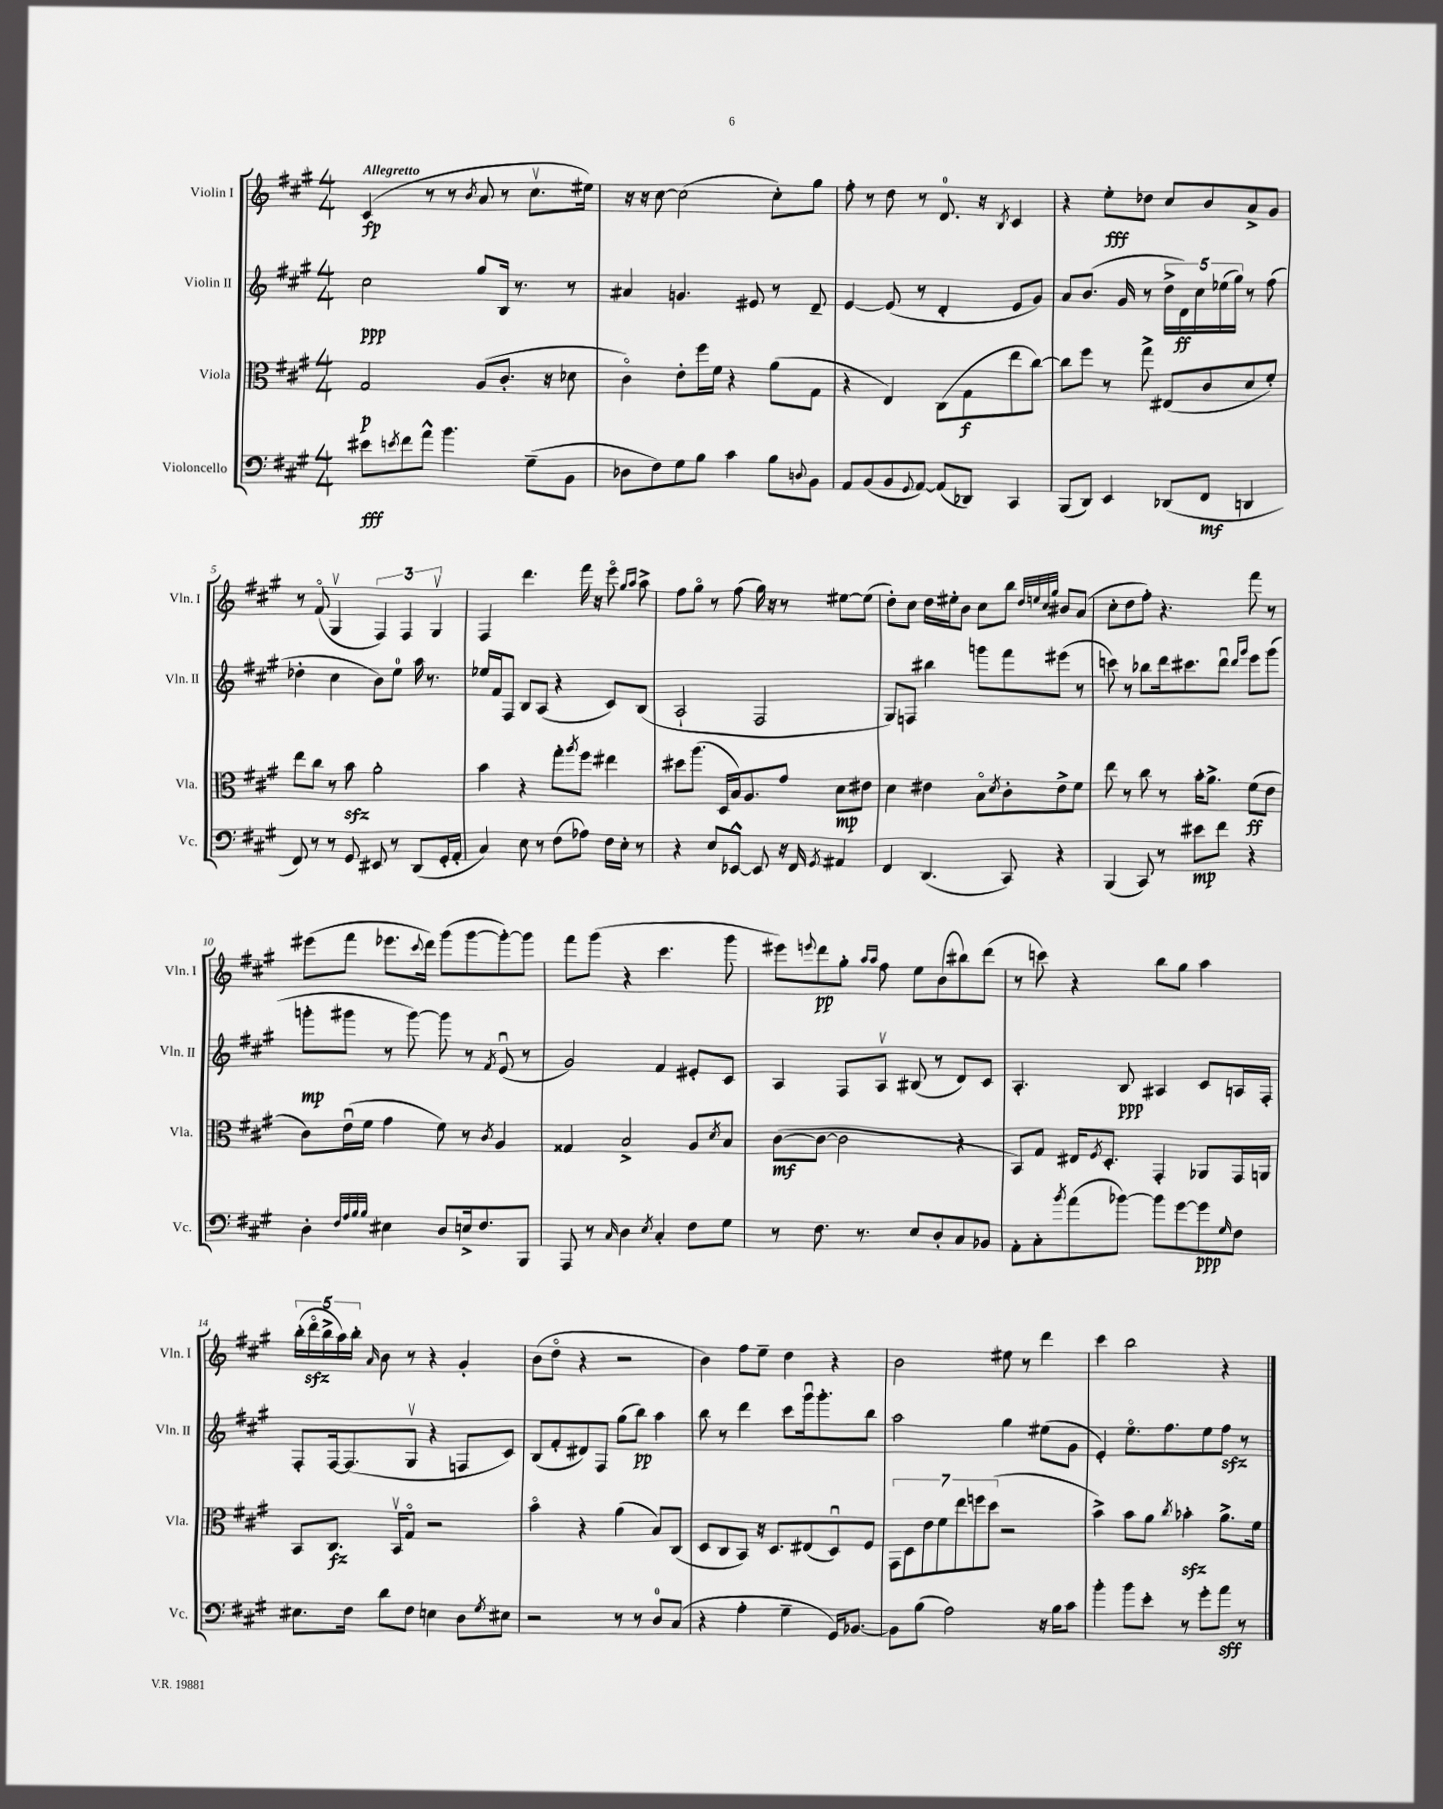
<<
\new StaffGroup <<
\new Staff = "s0" \with { instrumentName = "Violin I" shortInstrumentName = "Vln. I" } {
    \clef treble \key a \major \numericTimeSignature \time 4/4 \tempo "Allegretto"
    cis'4\fp( r8 r8 \acciaccatura { b'8 } a'8 r8 cis''8.\upbow eis''16) |
    r16 r16 cis''8~ cis''2( cis''8-.) gis''8 |
    fis''8-. r8 d''8 r8 d'8.-0 r16 \acciaccatura { b8 } cis'4 |
    r4 e''8-.\fff des''8 cis''8 b'8 a'8-> gis'8 |
    r8 fis'8\flageolet( gis4\upbow \tuplet 3/2 { fis4) fis4 gis4\upbow } |
    fis4 d'''4. fis'''16 r16 e'''8\flageolet \grace { gis''16 a''16 } a''8-> |
    fis''8 gis''8\flageolet r8 fis''8( gis''16) r16 r8 eis''8~ eis''8( |
    d''8-.) cis''8 d''16 eis''16-. b'8 cis''8 b''8 \grace { d''32 e''32 cis''32 gis''32 } bis'8 a'8( |
    cis''8-. d''8 fis''8-.) r4. fis'''8 r8 |
    eis'''8( fis'''8 ees'''8. \appoggiatura { cis'''8 } d'''16) gis'''8( gis'''8~ gis'''8~-.) gis'''8 |
    fis'''8 gis'''8( r4 cis'''4. gis'''8 |
    eis'''8) \appoggiatura { e'''8 } d'''8\pp gis''8-. \grace { a''16 a''16 } fis''8 e''8 b'8( bis''8) d'''8( |
    r8 c'''8) r4 b''8 gis''8 a''4 |
    \tuplet 5/4 { b''16-.( d'''16\flageolet\sfz b''16-> a''16) b''16-. } \grace { a'16 } b'8 r8 r4 gis'4-. |
    b'8( d''8\flageolet r4 r2 |
    b'4) fis''8 e''8-- d''4 r4 |
    b'2 eis''8 r8 d'''4 |
    cis'''4 b''2 r4 \bar "|." |
}
\new Staff = "s1" \with { instrumentName = "Violin II" shortInstrumentName = "Vln. II" } {
    \clef treble \key a \major \numericTimeSignature \time 4/4
    cis''2\ppp gis''8 b16 r8. r8 |
    ais'4 g'4. eis'8 r8 d'8-- |
    e'4~ e'8( r8 d'4-. e'8 gis'8) |
    a'8 b'8.( gis'16 r8 \tuplet 5/4 { d''16-> d'16\ff) cis''16 ees''16( gis''16) } r8 fis''8( |
    des''4-. cis''4 b'8) e''8-0 a''16 r8. |
    ees''16 fis'16 fis8 b8 a8( r4 cis'8) b8( |
    a2-! fis2 |
    gis8) f8 bis''4 g'''8 fis'''8 eis'''8( r8 |
    c'''8) r8 bes''8 d'''16 cis'''8. d'''8\downbow \grace { d'''16 gis'''16 } e'''8 gis'''8( |
    g'''8-.\mp gis'''8 r8 gis'''8~) gis'''8 r8 \acciaccatura { fis'8 } e'8\downbow( r8 |
    gis'2) fis'4 eis'8-. cis'8 |
    a4 fis8 a8\upbow bis8( r8 d'8) cis'8 |
    a4.-. b8\ppp ais4 cis'8 a16 fis16-. |
    fis8-. fis16~ fis8.( gis8\upbow r4 f8 cis'8) |
    b8( fis'8-. dis'8) fis8 gis''8( b''8\pp) a''4 |
    b''8 r8 d'''4 cis'''8 gis'''16\downbow gis'''8.-. b''8 |
    a''2 gis''4 eis''8( gis'8 |
    e'4-.) e''8.\flageolet fis''8. e''8 fis''8\sfz r8 \bar "|." |
}
\new Staff = "s2" \with { instrumentName = "Viola" shortInstrumentName = "Vla." } {
    \clef alto \key a \major \numericTimeSignature \time 4/4
    gis2\p a8( cis'8.-. r16 des'8 |
    cis'4\flageolet) e'8-. fis''16 fis'16 r4 a'8( gis8 |
    r4 e4) cis8( gis8\f e''8 cis''8~) |
    cis''8 fis''8 r8 gis''8-> eis8( cis'8 d'8 fis'8-.) |
    e''8 cis''8 r8 b'8\sfz a'2-. |
    b'4 r4 gis''8-. \acciaccatura { a''8 } fis''8 eis''4 |
    dis''8 a''8.( d16 b16) a8. gis'8 d'8\mp eis'8 |
    d'4 eis'4 b8\flageolet \acciaccatura { d'8 } cis'8-. eis'8-> fis'8 |
    e''8 r8 cis''8 r8 b'16-. a'8.-> fis'8\ff( e'8 |
    cis'8) e'16\downbow( fis'16 gis'4 fis'8) r8 \acciaccatura { cis'8 } a4 |
    gisis4 b2-> a8 \acciaccatura { d'8 } b8 |
    cis'8~\mf( cis'8~ cis'2 r4 |
    b,8) gis8 eis16 \acciaccatura { fis8 } d8.-. gis,4-. aes,8 gis,16 a,16 |
    b,8 cis8.\fz b,16\upbow gis8\flageolet r2 |
    b'4\flageolet r4 a'4( b8) cis8( |
    d8 cis8 b,8) r16 d8. eis8( d8\downbow) fis8 |
    \tuplet 7/4 { gis,8 d8 e'8 fis'8 e''8 f''8 d''8( } r2 |
    b'4->) b'8 a'8 \acciaccatura { cis''8 } bes'4-.\sfz a'8.-> fis'16 \bar "|." |
}
\new Staff = "s3" \with { instrumentName = "Violoncello" shortInstrumentName = "Vc." } {
    \clef bass \key a \major \numericTimeSignature \time 4/4
    eis'8\fff \acciaccatura { e'8 } fis'8 a'8-^ b'4. gis8--( b,8 |
    des8 fis8) gis8 b8 cis'4 b8 \appoggiatura { d8 } b,8 |
    a,8 b,8( b,8 \appoggiatura { gis,8 } a,8~) a,8( des,8) cis,4 |
    b,,8( d,8) e,4 des,8( fis,8\mf d,4 |
    fis,8) r8 r8 gis,8 eis,8 r8 d,8( gis,16-. a,16-. |
    cis4) e8 r8 fis8( aes8) fis16 e16-. r8 |
    r4 e8 ees,8~-^ ees,8 r16 fis,16 \acciaccatura { gis,8 } ais,4 |
    fis,4 d,4.( cis,8) r4 |
    b,,4( cis,8) r8 eis'8\mp fis'8 r4 |
    d4-. \grace { fis32 a32 b32 b32 } eis4 d8 e16-> fis8. b,,8 |
    a,,8 r8 \grace { cis16 } d4 \acciaccatura { e8 } cis4-. fis8 gis8 |
    r8 fis8. r8. e8 d8-. cis8 bes,8 |
    a,8-. cis8-. \acciaccatura { b'8 } a'8( bes'8~) bes'8 gis'8~ gis'8\ppp \grace { gis16 } fis8 |
    eis8. fis16 d'8 fis8 e4 d8 \acciaccatura { gis8 } eis8 |
    r2 r8 r8 d8-0 cis8( |
    r4 a4-. gis4-- gis,16) bes,8.~ |
    bes,8 b8( a2) r16 b16 cis'8 |
    b'4-. b'8 e'8-. r8 gis'8-. a'8\sff r8 \bar "|." |
}
>>
>>
